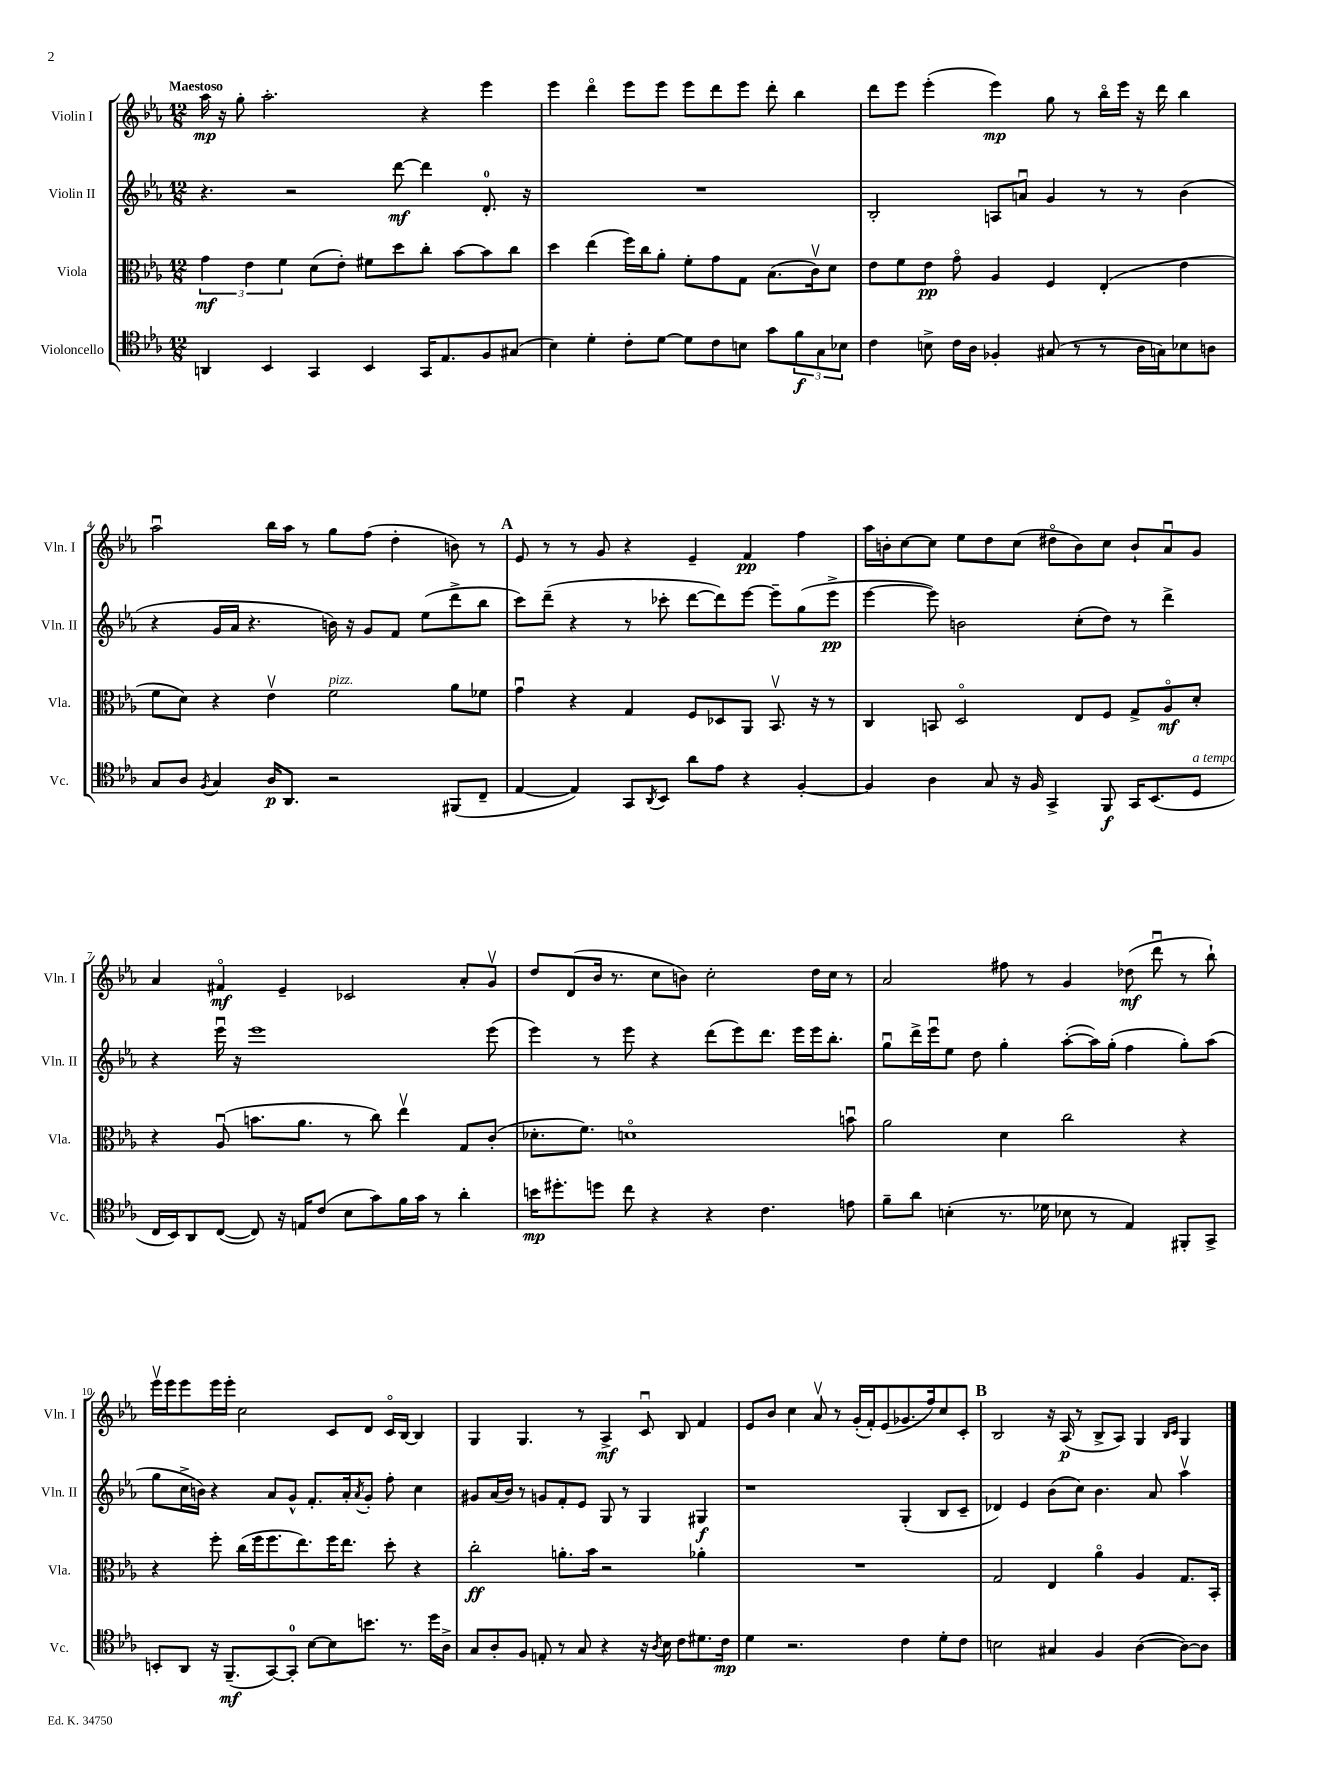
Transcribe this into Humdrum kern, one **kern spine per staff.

**kern	**kern	**kern	**kern
*staff4	*staff3	*staff2	*staff1
*clefC4	*clefC3	*clefG2	*clefG2
*k[b-e-a-]	*k[b-e-a-]	*k[b-e-a-]	*k[b-e-a-]
*M12/8	*M12/8	*M12/8	*M12/8
4AA	6g	4.r	16aa-
.	.	.	16r
.	.	.	8gg'
.	6e-	.	.
4BB-	.	.	2.aa-'
.	6f	.	.
.	.	2r	.
4GG	(8d	.	.
.	8e-')	.	.
4BB-	8f#	.	.
.	8dd	[8ddd	.
16GG	8cc'	4ddd]	4r
8.E-	.	.	.
.	[8b-	.	.
8F	8b-]	8.d'	4eee-
(8G#	8cc	.	.
.	.	16r	.
=	=	=	=
4B-)	4dd	1.r	4eee-
4d'	(4ee-	.	4dddo
8c'	16ff)	.	8eee-
.	16cc	.	.
[8d	8a-'	.	8eee-
8d]	8f'	.	8eee-
8c	8g	.	8ddd
8B	8G	.	8eee-
8g	(8.B-	.	8ddd'
12f	.	.	4bb-
.	16cv)	.	.
12G	.	.	.
.	8d	.	.
12B-	.	.	.
=	=	=	=
4c	8e-	2B-'	8ddd
.	8f	.	8eee-
8B^	8e-	.	(4eee-'
16c	8go	.	.
16A-	.	.	.
4F-'	4A-	8A	4eee-)
.	.	8au	.
(8G#	4F	4g	8gg
8r	.	.	8r
8r	(4E-'	8r	16bb-o
.	.	.	16eee-
16A-	.	8r	16r
16G)	.	.	16ddd
8B-	4e-	(4b-	4bb-
8A	.	.	.
=	=	=	=
8G	8f	4r	2aa-u
8A-	8d)	.	.
8qF	.	.	.
4G	4r	16g	.
.	.	16a-	.
.	.	4.r	.
16A-	4e-v	.	16bb-
8.AA-	.	.	16aa-
.	.	.	8r
2r	2f	16b)	8gg
.	.	16r	.
.	.	8g	(8ff
.	.	8f	4dd'
.	.	(8ee-	.
(8FF#	8a-	8ddd^	8b)
8C~	8f-	8bb-	8r
=	=	=	=
[4E-	4gu	8ccc)	8e-
.	.	(8ddd~	8r
4E-])	4r	4r	8r
.	.	.	8g
8GG	4G	8r	4r
8qAA-	.	.	.
8BB-	.	8ccc-'	.
8a-	8F	[8ddd	4e-~
8e-	8D-	8ddd])	.
4r	8AA-	[8eee-	4f
.	8.BB-v	8eee-~]	.
[4F'	.	(8gg	4ff
.	16r	.	.
.	8r	8eee-^	.
=	=	=	=
4F]	4C	[4eee-	16aa-
.	.	.	16b'
.	.	.	[8cc
4A-	8BB	8eee-])	8cc]
.	2Do	2b	8ee-
8G	.	.	8dd
16r	.	.	(8cc
16F	.	.	.
4GG^	.	.	8dd#o
.	8E-	(8cc'	8b)
8FF	8F	8dd)	8cc
16GG	8G^	8r	8b`
(8.BB-	.	.	.
.	8A-o	4ddd^	8a-u
8D	8d'	.	8g
=	=	=	=
16C	4r	4r	4a-
16BB-)	.	.	.
8AA-	.	.	.
([8C	(8A-u	16eee-u	4f#o
.	.	16r	.
8C])	8.b	1eee-	.
16r	.	.	4e-~
16E	8.a-	.	.
(8c	.	.	.
8B-	8r	.	2c-
8g)	8cc)	.	.
16f	4ee-v	.	.
16g	.	.	.
8r	.	.	.
4a-'	8G	.	8a-'
.	(8c'	(8eee-	8gv
=	=	=	=
16b	8.d-'	4eee-)	8dd
8.dd#'	.	.	.
.	.	.	(8d
.	8.f)	.	.
8dd	.	8r	16b-
.	.	.	8.r
8cc	1do	8eee-	.
4r	.	4r	8cc
.	.	.	8b)
4r	.	(8ddd	2cc'
.	.	8eee-)	.
4.c	.	8.ddd	.
.	.	16eee-	.
.	.	16eee-	16dd
.	.	8.bb-'	16cc
8e	8bu	.	8r
=	=	=	=
8f~	2a-	8ggu	2a-
8a-	.	16ddd^	.
.	.	16eee-u	.
(4B'	.	8ee-	.
.	.	8dd	.
8.r	4d	4gg'	8ff#
.	.	.	8r
16d-	.	.	.
8B-	2cc	([8aa-'	4g
8r	.	16aa-])	.
.	.	(16gg'	.
4E-)	.	4ff	(8dd-
.	.	.	8dddu
8FF#'	4r	8gg')	8r
8GG^	.	(8aa-	8bb-`)
=	=	=	=
8BB'	4r	8gg	16eee-v
.	.	.	16eee-
8AA-	.	16cc^	8eee-
.	.	16b)	.
16r	8ff'	4r	16eee-
(8.FF~	.	.	16eee-'
.	(16cc	.	2cc
.	16ff	.	.
[8GG)	8.ff	8a-	.
8GG']	.	8g^^	.
.	8.ee-)	.	.
[8B-	.	8.f'	.
8B-]	16ff	.	8c
.	8.ee-	16a-'	.
.	.	8qa-	.
8.b	.	8g'	8d
.	8dd'	8ff'	16co
8.r	.	.	[16B-
.	4r	4cc	4B-]
16dd	.	.	.
16A-^	.	.	.
=	=	=	=
8G	2cc'	8g#	4G
8A-'	.	(16a-	.
.	.	16b-)	.
8F	.	8r	4.G
8E'	.	8g	.
8r	8.a'	8f'	.
8G	.	8e-	8r
.	16b-	.	.
4r	2r	8G	4A-^
.	.	8r	.
16r	.	4G	8cu
8qA-	.	.	.
16B-	.	.	.
8c	.	.	8B-
8.d#	4a-'	4G#	4f
16c	.	.	.
=	=	=	=
4d	1.r	1r	8e-
.	.	.	8b-
2.r	.	.	4cc
.	.	.	8a-v
.	.	.	8r
.	.	.	(16g'
.	.	.	16f')
.	.	.	(8e-
4c	.	(4G'	8.g-
.	.	.	16ff)
8d'	.	8B-	8cc
8c	.	8c~	8c'
=	=	=	=
2B	2G	4d-)	2B-
.	.	4e-	.
4G#	4E-	(8b-	16r
.	.	.	(16A-
.	.	8cc)	8r
4F	4a-o	4.b-	8B-^
.	.	.	8A-)
([4A-	4A-	.	4G
.	.	8a-	.
.	.	.	16qqB-
.	.	.	16qqc
8A-_)	8.G	4aa-v	4G
8A-]	.	.	.
.	16BB-'	.	.
==	==	==	==
*-	*-	*-	*-
